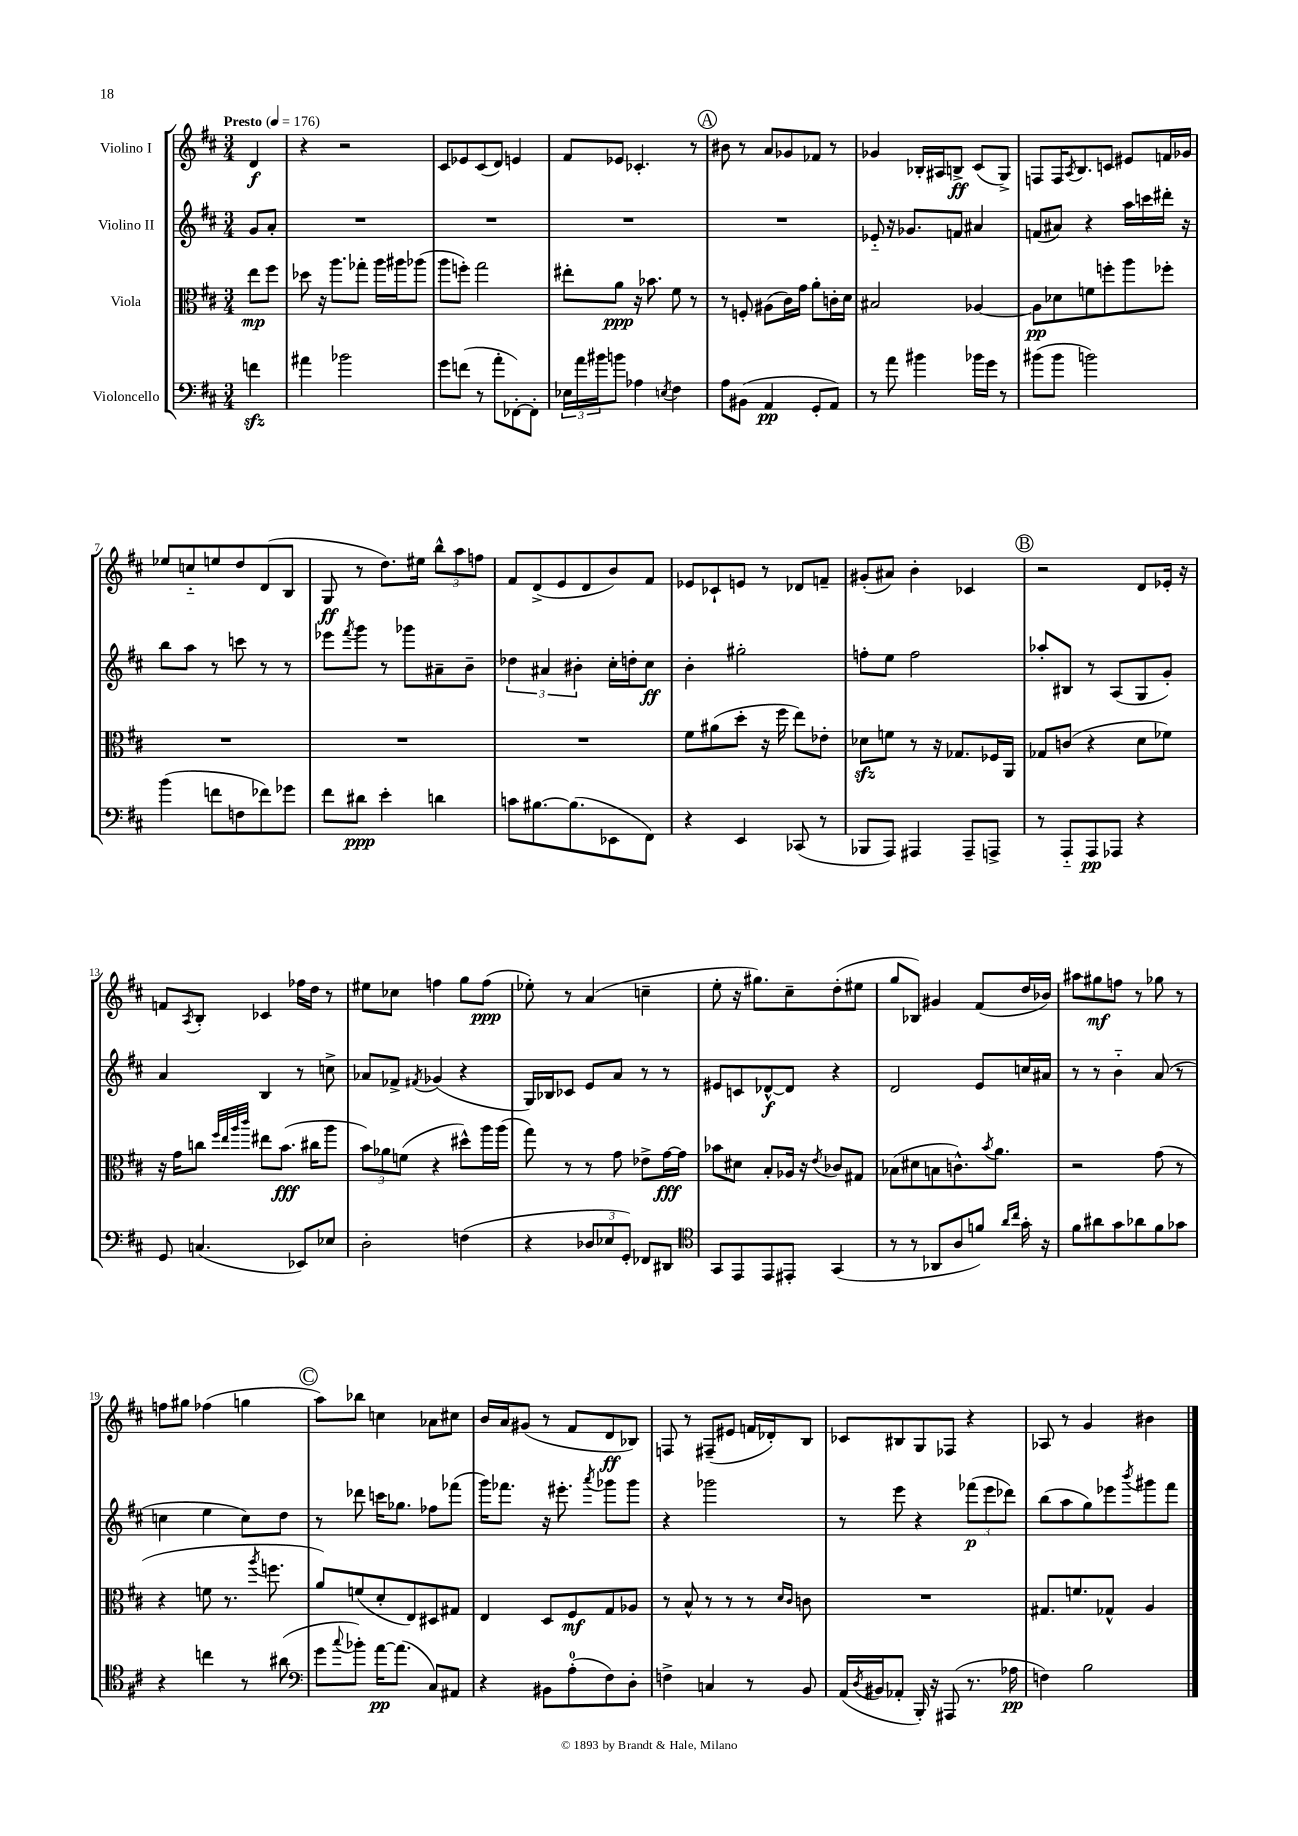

**kern	**kern	**kern	**kern
*staff4	*staff3	*staff2	*staff1
*clefF4	*clefC3	*clefG2	*clefG2
*k[f#c#]	*k[f#c#]	*k[f#c#]	*k[f#c#]
*M3/4	*M3/4	*M3/4	*M3/4
*MM176	*MM176	*MM176	*MM176
4f\	8ee\L	8g/L	4d/
.	8ff#\J	8a'/J	.
=	=	=	=
4a#\	8dd-\	2.r	4r
.	16r	.	.
.	8.aa\L	.	.
2b-\	.	.	2r
.	8gg-'\J	.	.
.	16aa\LL	.	.
.	16aa#\J	.	.
.	(8aa-\J	.	.
=	=	=	=
8g\L	8aa\L	2.r	8c#/L
(8f\J	8ff'\J)	.	8e-/
8r	2gg\	.	(8c#/
8a'\L	.	.	8d/J)
[8FF-'\)	.	.	4e/
8FF-'\]J	.	.	.
=	=	=	=
24E-\LL	8ee#'\L	2.r	8f#/L
24a\	.	.	.
24b#\J	.	.	.
8b\J	8a\J	.	8e-/J
4A-\	16r	.	4.c-'/
.	8.b-\	.	.
8qE/	.	.	.
4F#\	8f#\	.	.
.	8r	.	8r
=	=	=	=
8A\L	8r	2.r	8b#\
(8BB#\J	8F'/	.	8r
4AA/	(8A#\L	.	8a/L
.	16c#\L)	.	8g-/
.	16g\JJ	.	.
8GG'/L	8a'\L	.	8f-/J
8AA/J)	16c'\L	.	8r
.	16d\JJ	.	.
=	=	=	=
8r	2B#/	8e-'~/	4g-/
8a\	.	16r	.
.	.	8.g-/L	.
4b#\	.	.	16B-'/LL
.	.	.	16A#/J
.	.	8f/J	8B^/J
16b-\LL	[4A-/	4a#/	(8c#/L
16g\JJ	.	.	.
8r	.	.	8G^/J)
=	=	=	=
(8b#\L	8A-\]L	(8f/L	8F/L
8b#\J	8d-\	8a#/J)	16F/K
.	.	.	8qA/
.	.	.	8.B/
2b\)	8f\	4r	.
.	8ff'\	.	8c/J
.	8aa\	16aa\LL	8e#/L
.	.	16ccc\	.
.	8ff-'\J	16ddd#'\JJ	16f/L
.	.	16r	16g-/JJ
=	=	=	=
(4b\	2.r	8bb\L	8ee-/L
.	.	8aa\J	8cc'~/
8f\L	.	8r	8ee/
8F\	.	8ccc\	8dd/
8f-\)	.	8r	(8d/
8g-\J	.	8r	8B/J
=	=	=	=
8f#\L	2.r	8eee-\L	8G/
.	.	8qfff#/	.
8d#\J	.	8ggg\J	8r
4e'\	.	8r	8.dd\L)
.	.	8ggg-\L	.
.	.	.	16ee#\Jk
4d\	.	8a#~\	12bb^^\L
.	.	.	12aa\
.	.	8b~\J	.
.	.	.	12ff\J
=	=	=	=
8c\L	2.r	6dd-\	8f#/L
[8.B#\	.	.	(8d^/
.	.	6a#/	.
.	.	.	8e/
(8.B#\]	.	.	.
.	.	6b#'\	.
.	.	.	8d/
8EE-\	.	16cc#'\LL	8b/)
.	.	16dd'\J	.
8FF#\J)	.	8cc#\J	8f#/J
=	=	=	=
4r	8f#\L	4b'\	8e-/L
.	(8a#\	.	8c-`/
4EE/	8dd'\J	2gg#'\	8e/J
.	16r	.	8r
.	16ff#\	.	.
(8CC-/	8ee\L)	.	8d-/L
8r	8e-'\J	.	8f~/J
=	=	=	=
8BBB-/L	8d-\L	8ff'\L	(8g#'/L
8AAA/J)	8f\J	8ee\J	8a#/J)
4AAA#/	8r	2ff\	4b'\
.	16r	.	.
.	8.G-/L	.	.
8AAA#~/L	.	.	4c-/
8AAA^/J	16F-/L	.	.
.	16AA/JJ	.	.
=	=	=	=
8r	8G-/L	8aa-'/L	2r
8AAA'~/L	(8c/J	8B#/J	.
8AAA/	4r	8r	.
8AAA-/J	.	(8A/L	.
4r	8d\L	8G/	8d/L
.	8f-\J)	8g'/J)	16e-'/Jk
.	.	.	16r
=	=	=	=
8GG/	16r	4a/	8f/L
.	16g\LK	.	.
.	.	.	8qA/
(4.C/	8cc\J	.	8B'/J
.	32qqff#/LLL	.	.
.	32qqee/	.	.
.	32qqaa/	.	.
.	32qqccc#/JJJ	.	.
.	8ee#\L	4B/	4c-/
.	(8.b\J	.	.
8EE-/L)	.	8r	16ff-\LL
.	16cc#\LK	.	16dd\JJ
8E-/J	8aa\J	8cc^\	8r
=	=	=	=
2D'\	12b\L)	8a-/L	8ee#\L
.	12a-\	.	.
.	.	8f-^/J	8cc-\J
.	(12f\J	.	.
.	.	8qf#/	.
.	4r	(4g-/	4ff\
(4F\	8dd#^^\L)	4r	8gg\L
.	16aa\L	.	(8ff\J
.	(16aa\JJ	.	.
=	=	=	=
4r	8gg\)	16G/LL)	8ee-'\)
.	.	16B-/J	.
.	8r	8c-/J	8r
12D-/L	8r	8e/L	(4a/
12E-/	.	.	.
.	8g\	8a/J	.
12GG'/J)	.	.	.
8FF-/L	8e-^\L	8r	4cc~\
8DD#/J	[16g\L	8r	.
.	16g\]JJ	.	.
=	=	=	=
*clefC4	*	*	*
8GG/L	8b-\L	8e#/L	8ee'\
8EE/	8d#\J	8c/	16r
.	.	.	8.gg#\L)
8EE/	8B'/L	[8d-^^/	.
8EE#'/J	16A-/Jk	8d-/]J	8cc#~\
.	16r	.	.
.	8qe/	.	.
(4GG/	8c-/L	4r	(8dd'\
.	8G#/J	.	8ee#\J
=	=	=	=
8r	(8B-\L	2d/	8gg/L
8r	8d#\	.	8B-/J)
8AA-/L	8B\	.	4g#/
8A/	8.c^^\)	.	.
8f/J)	.	8e/L	(8f#/L
.	8qb/	.	.
.	8.a\J	.	.
16qqa/LL	.	.	.
16qqcc#/JJ	.	.	.
16g'\	.	16cc/L	16dd/L
16r	.	16a#/JJ	16b-/JJ)
=	=	=	=
8f#\L	2r	8r	8aa#\L
8a#\	.	8r	8gg#\
8g\	.	4b'~\	8ff\J
8a-\	.	.	8r
8f#\	(8g\	(8a/	8gg-\
8g-\J	8r	8r	8r
=	=	=	=
4r	4r	4cc\	8ff\L
.	.	.	8gg#\J
4cc\	8f\	4ee\	(4ff-\
.	8.r	.	.
8r	.	8cc\L)	4gg\
.	8qaa/	.	.
.	8.ff\	.	.
(8a#\	.	8dd\J	.
=	=	=	=
*clefF4	*	*	*
8g\L	8a/L)	8r	8aa\L)
8qqcc#/	.	.	.
8b-'\J)	(8f/	8ddd-\	8bb-\J
[16a\LK	8d'/	16ccc\LK	4cc\
(8.a\]J	.	8.gg-\J	.
.	8E/)	.	.
8C#/L)	8D#/	8ff-\L	8a-\L
8AA#/J	8G#/J	(8fff-\J	8cc#\J
=	=	=	=
4r	4E/	16ggg\LK)	16b/LL
.	.	8.fff-\J	16a/J
.	.	.	(8g#/J
8BB#\L	8D/L	16r	8r
.	.	8.eee#'\	.
(8A'\	8F#/	.	8f#/L
.	.	8qaaa/	.
8F#\)	8G/	8ggg-\L	8d/
8D'\J	8A-/J	8ggg-\J	8B-/J)
=	=	=	=
4F^\	8r	4r	8F/
.	8B^^/	.	8r
4C/	8r	2ggg-\	(8F#~/L
.	8r	.	8e#/J
8r	8r	.	16f/LL
.	.	.	16d-'/J)
.	16qqd/LL	.	.
.	16qqc#/JJ	.	.
8BB/	8c\	.	8B/J
=	=	=	=
(16AA/LL	2.r	8r	8c-/L
8qD/	.	.	.
16BB#/J	.	.	.
8AA-'/J	.	8eee\	8B#/
16BBB'/)	.	4r	8G/
16r	.	.	.
(8AAA#/	.	.	8F-/J
8.r	.	(12fff-\L	4r
.	.	12eee\	.
.	.	12ddd-\J)	.
16A-\	.	.	.
=	=	=	=
4F\)	8.G#/L	(8bb\L	8A-/
.	.	8aa\	8r
.	8.f/	.	.
2B\	.	8gg\)	4g/
.	8G-^^/J	8eee-\	.
.	.	8qbbb/	.
.	4A/	8ggg#\	4b#\
.	.	8fff#\J	.
==	==	==	==
*-	*-	*-	*-
